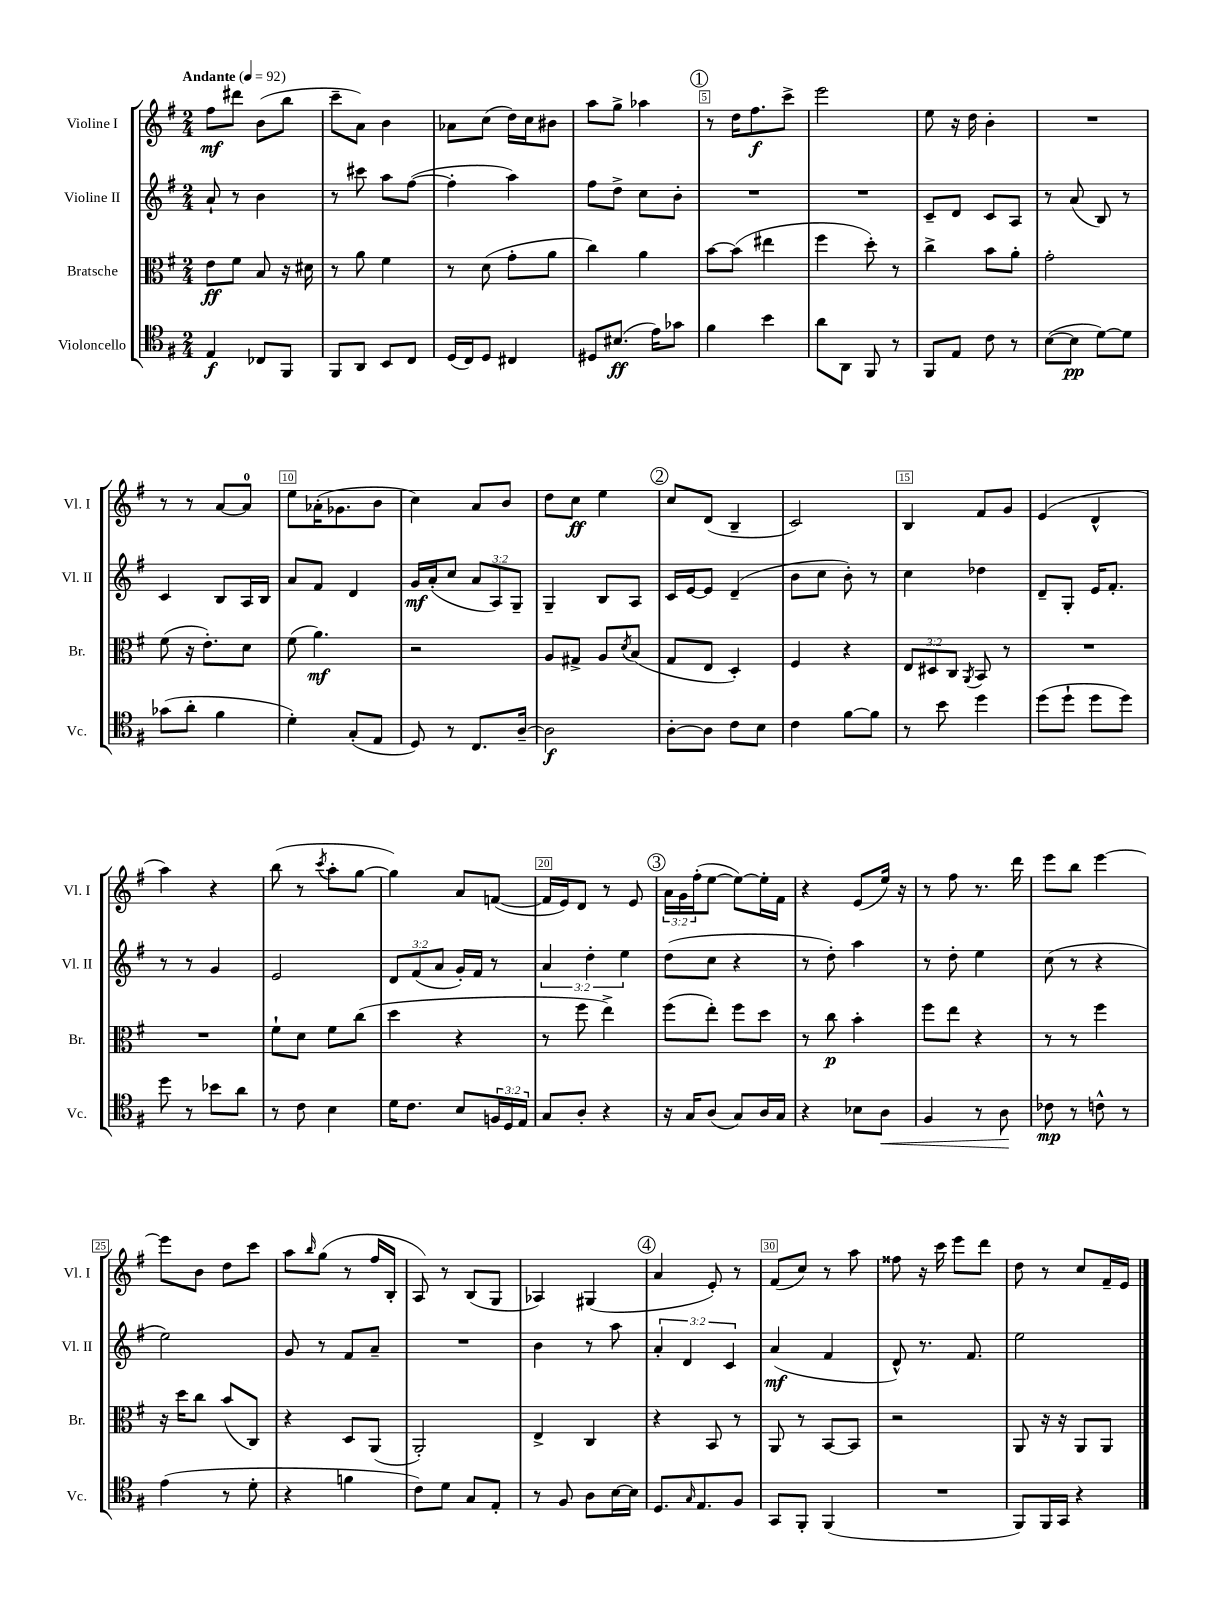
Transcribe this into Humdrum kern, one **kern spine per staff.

**kern	**kern	**kern	**kern
*staff4	*staff3	*staff2	*staff1
*clefC4	*clefC3	*clefG2	*clefG2
*k[f#]	*k[f#]	*k[f#]	*k[f#]
*M2/4	*M2/4	*M2/4	*M2/4
*MM92	*MM92	*MM92	*MM92
4E	8e	8a`	8ff#
.	8f#	8r	8ddd#
8C-	8B	4b	(8b
8FF#	16r	.	8bb
.	16d#	.	.
=	=	=	=
8FF#	8r	8r	8ccc~
8AA	8a	8ccc#	8a)
8BB	4f#	8aa	4b
8C	.	([8ff#	.
=	=	=	=
(16D	8r	4ff#']	8a-
16C)	.	.	.
8D	(8d	.	(8cc
4C#	8g'	4aa)	16dd)
.	.	.	16cc
.	8a	.	8b#
=	=	=	=
8D#	4cc)	8ff#	8aa
(8.B#	.	8dd^	8gg^
.	4a	8cc	4aa-
16e)	.	.	.
8g-	.	8b'	.
=	=	=	=
4f#	[8b	2r	8r
.	(8b]	.	16dd
.	.	.	8.ff#
4b	4ee#	.	.
.	.	.	8ccc^
=	=	=	=
8a	4ff#	2r	2eee
8AA	.	.	.
8FF#	8dd')	.	.
8r	8r	.	.
=	=	=	=
8FF#	4cc^	8c~	8ee
8E	.	8d	16r
.	.	.	16dd
8c	8b	8c	4b'
8r	8a'	8A	.
=	=	=	=
([8B	2g'	8r	2r
8B]	.	(8a	.
[8d)	.	8B)	.
8d]	.	8r	.
=	=	=	=
(8g-	(8f#	4c	8r
8a'	16r	.	8r
.	8.e')	.	.
4f#	.	8B	[8a
.	8d	16A	8a]
.	.	16B	.
=	=	=	=
4d')	(8f#	8a	8ee
.	4.a)	8f#	(16a-'
.	.	.	8.g-
(8G'	.	4d	.
8E	.	.	8b
=	=	=	=
8D)	2r	16g	4cc)
.	.	(16a'	.
8r	.	8cc	.
8.C	.	12a	8a
.	.	12A)	.
.	.	.	8b
.	.	12G~	.
[16A~	.	.	.
=	=	=	=
2A]	8A	4G~	8dd
.	8G#^	.	8cc
.	8A	8B	4ee
.	8qd	.	.
.	(8B	8A	.
=	=	=	=
[8A'	8G	16c	8cc
.	.	[16e	.
8A]	8E	8e]	(8d
8c	4D')	(4d~	4B~
8B	.	.	.
=	=	=	=
4c	4F#	8b	2c)
.	.	8cc	.
[8f#	4r	8b')	.
8f#]	.	8r	.
=	=	=	=
8r	12E	4cc	4B
.	12D#	.	.
8b	.	.	.
.	12C	.	.
.	8qAA	.	.
4dd	8BB	4dd-	8f#
.	8r	.	8g
=	=	=	=
(8dd	2r	8d~	(4e
8dd`	.	8G'	.
8dd	.	16e	4d^^
.	.	8.f#'	.
8dd)	.	.	.
=	=	=	=
8dd	2r	8r	4aa)
8r	.	8r	.
8b-	.	4g	4r
8a	.	.	.
=	=	=	=
8r	8f#`	2e	(8bb
8c	8d	.	8r
.	.	.	8qccc
4B	8f#	.	8aa'
.	(8cc	.	[8gg
=	=	=	=
16d	4dd	12d	4gg])
8.c	.	.	.
.	.	(12f#	.
.	.	12a	.
8B	4r	16g')	8a
.	.	16f#	.
24F	.	8r	([8f
24D	.	.	.
24E	.	.	.
=	=	=	=
8G	8r	6a	16f]
.	.	.	16e)
8A'	8ff#	.	8d
.	.	6dd'	.
4r	4ee^)	.	8r
.	.	6ee	.
.	.	.	8e
=	=	=	=
16r	(8ff#	(8dd	24a
.	.	.	24g
16G	.	.	.
.	.	.	(24ff#'
(8A	8ee')	8cc	[8ee
8G)	8ff#	4r	8ee_)
16A	8dd	.	16ee']
16G	.	.	16f#
=	=	=	=
4r	8r	8r	4r
.	8cc	8dd')	.
8B-	4b'	4aa	(8e
8A	.	.	16ee)
.	.	.	16r
=	=	=	=
4F#	8ff#	8r	8r
.	8ee	8dd'	8ff#
8r	4r	4ee	8.r
8A	.	.	.
.	.	.	16ddd
=	=	=	=
8c-	8r	(8cc	8eee
8r	8r	8r	8bb
8c^^	4ff#	4r	[4eee
8r	.	.	.
=	=	=	=
(4e	16r	2ee)	8eee]
.	16dd	.	.
.	8cc	.	8b
8r	(8b	.	8dd
8d'	8C)	.	8ccc
=	=	=	=
4r	4r	8g	8aa
.	.	.	16qqbb
.	.	8r	(8gg
4f	8D	8f#	8r
.	(8AA	8a~	16ff#
.	.	.	16B'
=	=	=	=
8c)	2AA')	2r	8A)
8d	.	.	8r
8G	.	.	(8B
8E'	.	.	8G
=	=	=	=
8r	4E^	4b	4A-)
8F#	.	.	.
8A	4C	8r	(4G#
[16B	.	8aa	.
16B]	.	.	.
=	=	=	=
8.D	4r	6a'	4a
.	.	6d	.
16qqG	.	.	.
8.E	.	.	.
.	8BB	.	8e')
.	.	6c	.
8F#	8r	.	8r
=	=	=	=
8GG	8AA	(4a	(8f#
8FF#'	8r	.	8cc)
(4FF#	[8BB	4f#	8r
.	8BB]	.	8aa
=	=	=	=
2r	2r	8d^^)	8ff##
.	.	8.r	16r
.	.	.	16ccc
.	.	.	8eee
.	.	8.f#	.
.	.	.	8ddd
=	=	=	=
8FF#)	8AA	2ee	8dd
16FF#	16r	.	8r
16GG	16r	.	.
4r	8AA	.	8cc
.	8AA	.	16f#~
.	.	.	16e
==	==	==	==
*-	*-	*-	*-
